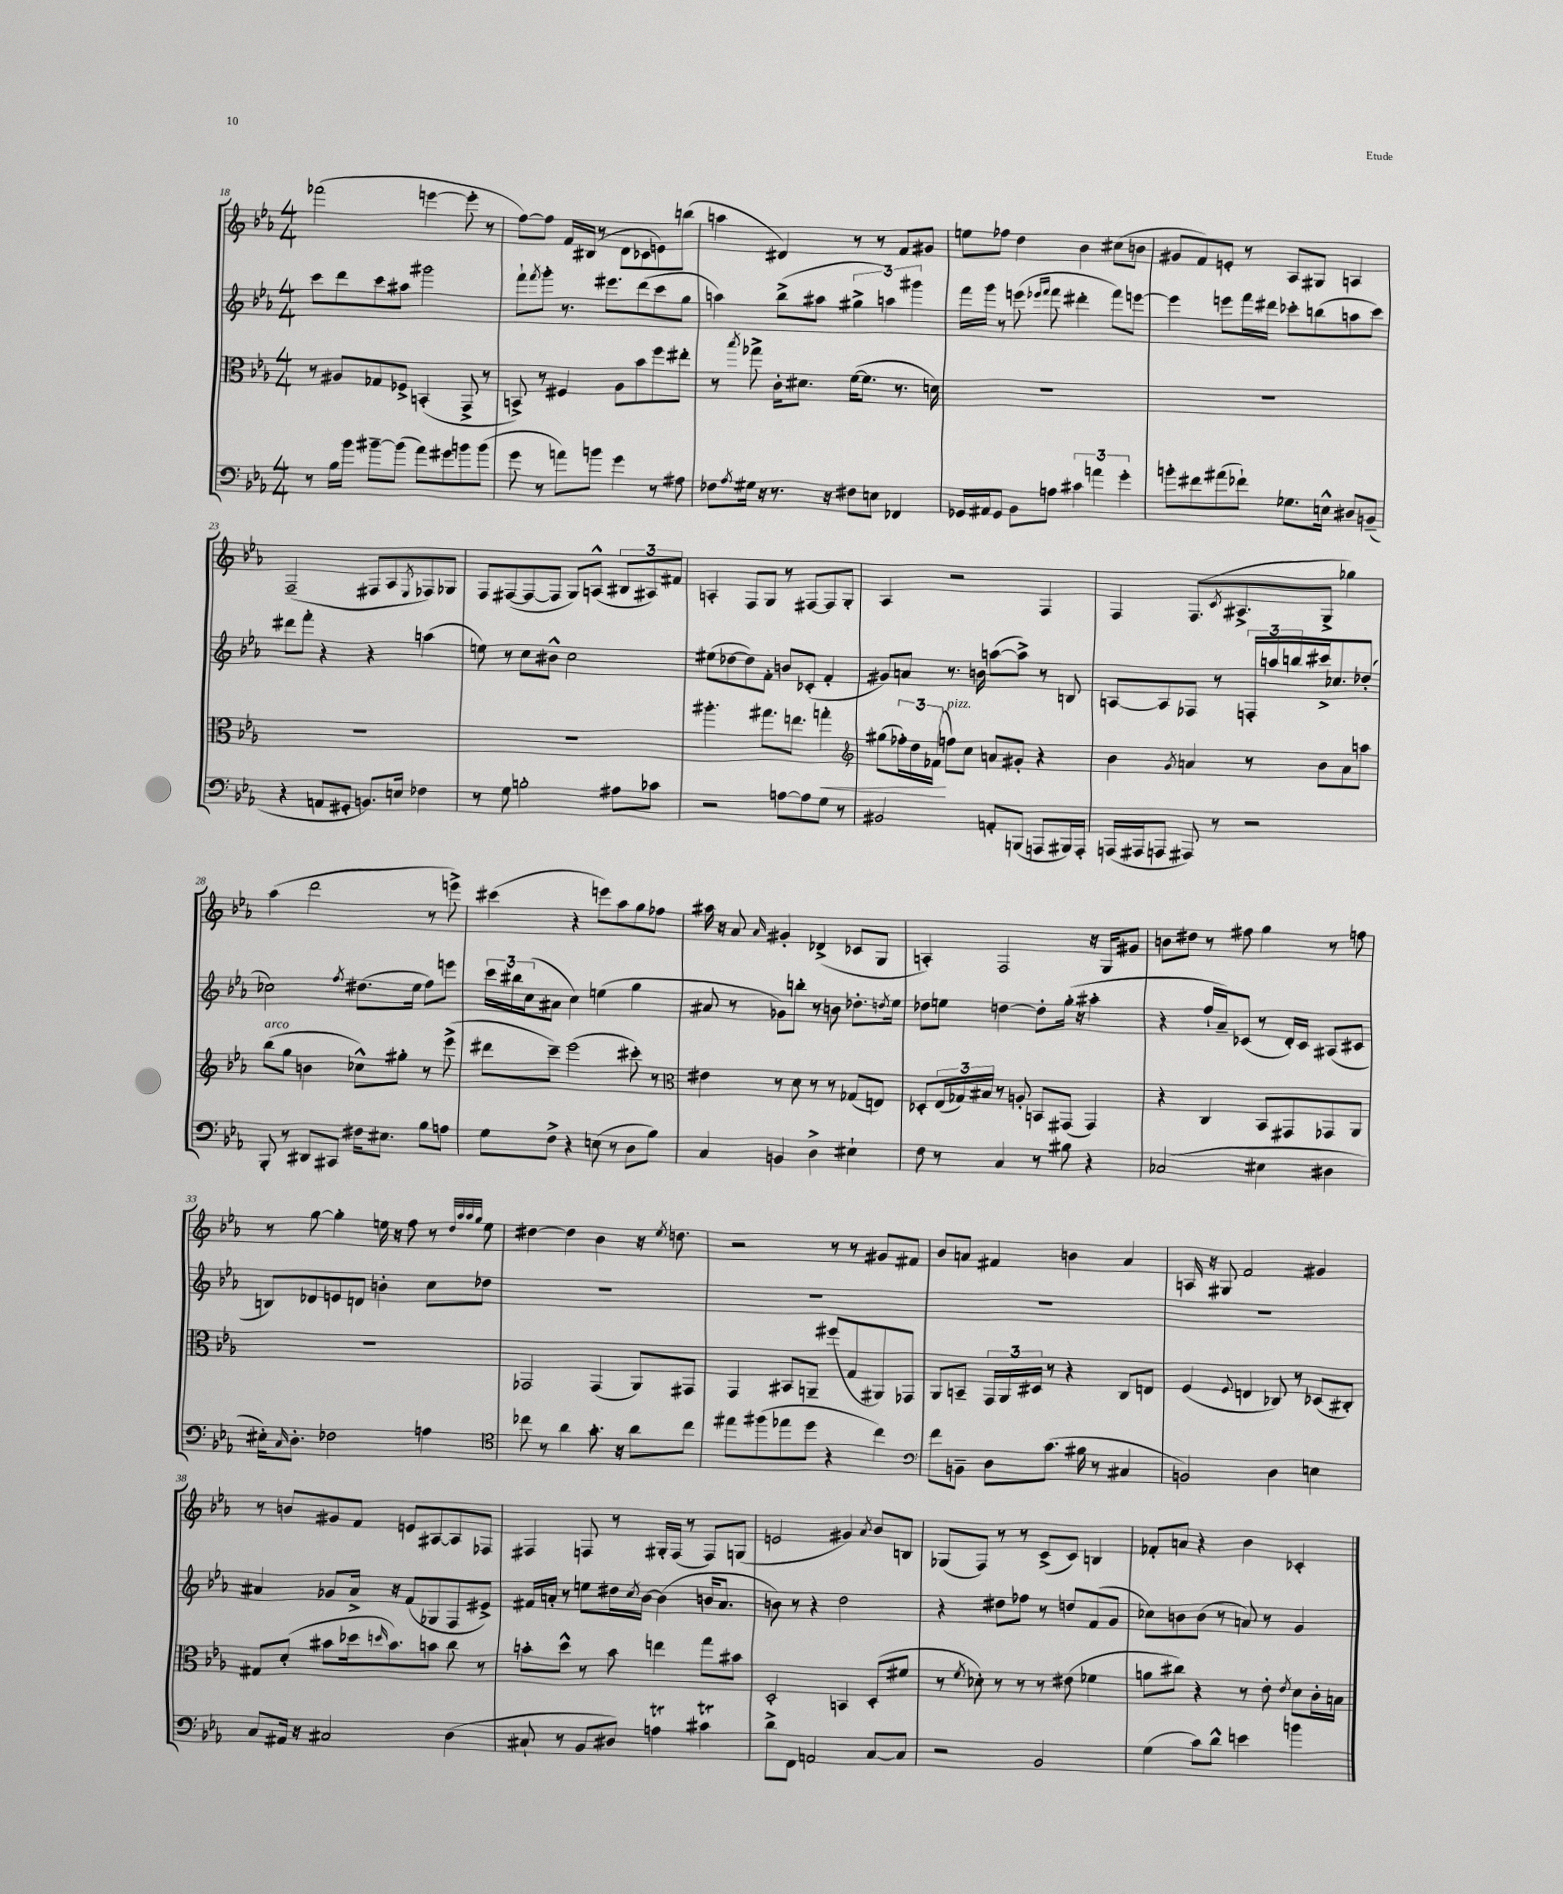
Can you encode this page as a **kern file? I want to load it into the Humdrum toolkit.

**kern	**kern	**dynam	**kern	**kern
*part4	*part3	*part3	*part2	*part1
*staff4	*staff3	*staff3	*staff2	*staff1
*clefF4	*clefC3	*	*clefG2	*clefG2
*k[b-e-a-]	*k[b-e-a-]	*	*k[b-e-a-]	*k[b-e-a-]
*M4/4	*M4/4	*	*M4/4	*M4/4
=18	=18	=18	=18	=18
8r	8r	.	8ccc\L	(2fff-X\
16B-\LL	8A#X/L	.	8ddd\	.
16b-\JJ	.	.	.	.
[8b#X~\L	8G-X/	.	8ccc\	.
(8b#\J]	8F-X^/J	.	8aa#X\J	.
8a-\L)	(4BBn'/	.	2ggg#X\	[4eeen\
8g#X\	.	.	.	.
8bn\	8GG^/	.	.	8eee'\]
(8b\J	8r	.	.	8r
=19	=19	=19	=19	=19
8g\	8BBn^/)	.	8fff`\L	[8ff\L)
.	.	.	8qfff/	.
8r	8r	.	8ggg'\J	8ff\J]
8an\L)	4F#X/	.	8.r	16f/LL
.	.	.	.	(16B#X/JJ
8bn\J	.	.	.	8r
.	.	.	8.eee#X\L	.
4g\	8A-\L	.	.	8d\L
.	8b-\	.	(8ddd\	8c-X\
8r	8ff\	.	8ccc\	8en\)
8A#X\	8ee#X'\J	.	8gg\J	(8bbn\J
=20	=20	=20	=20	=20
8F-X\L	8r	.	4aan\)	4aan\
8qA-/	8qbb-/	.	.	.
16G#X\Jk	8gg-X^\	.	.	.
16r	.	.	.	.
8.r	16c'\KL	.	(8bb-^\L	4d#X/)
.	8.d#X\J	.	.	.
.	.	.	8aa#X\J	.
16r	.	.	.	.
8F#X\L	([16f\KL	.	6gg#X^\	8r
.	8.f\J]	.	.	.
8En\J	.	.	.	8r
.	.	.	6aan\)	.
4FF-X/	8.r	.	.	8f/L
.	.	.	6ggg#X\	.
.	.	.	.	8g#X/J
.	16dn\)	.	.	.
=21	=21	=21	=21	=21
16GG-X/LL	1r	.	16fff\LL	8een\L
16AA#X/J	.	.	16ggg\JJ	.
8GG-/J	.	.	8r	8ff-X\J
8BB-\L	.	.	(8eeen\	4dd\
.	.	.	16qqeee-X/LL	.
.	.	.	16qqfff/JJ	.
8An\J	.	.	8fff\	.
6c#X\	.	.	4ddd#X'\	4b-\
6an\	.	.	.	.
.	.	.	8fff\L)	(8cc#X\L
6g'\	.	.	.	.
.	.	.	[8eeen\J	8bn\J
=22	=22	=22	=22	=22
8bn'\L	1r	.	4eee\]	8g#X/L
8f#X\	.	.	.	8f/)
(8a#X\	.	.	8eeen\L	8en'/J
8f-X`\J)	.	.	16fff\L	8r
.	.	.	16ddd#X\JJ	.
8.G-X\L	.	.	8ccc-X'\L	8A-/L
.	.	.	(8bbn\	8G#X/J
16En^^\Jk	.	.	.	.
8D#X/L	.	.	8aan\	4An/
(8BBn~/J	.	.	8ccc-\J)	.
!!LO:LB:g=z
=23	=23	=23	=23	=23
4r	1r	.	8ddd#X\L	(2F~/
.	.	.	8fff'\J	.
8AAn/L	.	.	4r	.
8GG#X'/J	.	.	.	.
8.BBn/L)	.	.	4r	8F#X/L
.	.	.	.	8A-/
16En/Jk	.	.	.	.
.	.	.	.	8qE-/
4F-X\	.	.	(4aan\	8F-X/)
.	.	.	.	8G-X/J
=24	=24	=24	=24	=24
8r	1r	.	8een\)	8F/L
8G\	.	.	8r	([8F#X/
2Bn'\	.	.	8cc\L	8F#/_
.	.	.	8b#X^^\J	8F#/J]
.	.	.	2cc\	8G/L)
.	.	.	.	(8An^^/J
8A#X\L	.	.	.	12B#X/L
.	.	.	.	12A#X/)
8c-X\J	.	.	.	.
.	.	.	.	12f#X/J
=25	=25	=25	=25	=25
2r	4.aa#X'\	.	(8ee#X\L	4An'/
.	.	.	[8dd-X\	.
.	.	.	8dd-\])	8F/L
.	8.gg#X\L	.	8f'\J	8G/J
[8An\L	.	.	8bn/L	8r
.	8.een\J	.	.	.
8A\]	.	.	(8c-X'/J	[8F#X/L
!	!	!LO:HP:b	!	!
8G\J	4ggn'\	<	4f'/	8F#/]
8r	.	.	.	8G'/J
=26	=26	=26	=26	=26
*	*clefG2	*	*	*
2BB#X/	(8gg#X\L	.	8g#X/L)	4A-/
.	24ff-X'\L)	.	8an/J	.
.	24dd\	.	.	.
.	(24f-X\JJ	.	.	.
!	!LO:TX:a:i:t=pizz.	!	!	!
.	8ffn\L)	[	8.r	2r
.	8cc\J	.	.	.
.	.	.	16bn\	.
8AAn'/L	8an/L	.	([8aan\L	.
(8BBBn/J	8g#X'/J	.	8aa^\J])	.
8AAAn/L	4r	.	8r	4F/
16BBB#X/L)	.	.	8Bn/	.
16AAA'/JJ	.	.	.	.
=27	=27	=27	=27	=27
(16AAAn/LL	4b-\	.	[8An/L	4F/
16AAA#X/J	.	.	.	.
8AAAn/J	.	.	8A/]	.
.	8qg/	.	.	.
8AAA#X/)	4an/	.	8F-X/J	(8.F/L
8r	.	.	8r	.
.	.	.	.	8qc/
.	.	.	.	8.A#X^/
2r	8r	.	24Fn'/LL	.
.	.	.	24aan/	.
.	.	.	24bbn/	.
.	8b-\L	.	16ccc#X^/J	8G^/J
.	.	.	8.cc-X/	.
.	8a\	.	.	4gg-X\)
.	8aan\J	.	(8dd-X'/J	.
!!LO:LB:g=z
=28	=28	=28	=28	=28
!	!LO:TX:a:i:t=arco	!	!	!
8BBB-'/	(8bb-\L	.	2cc-X\)	(4aa-\
8r	8gg\J	.	.	.
8DD#X/L	4bn\	.	.	2ddd\
8CC#X/J	.	.	.	.
.	.	.	8qff/	.
16F#X\KL	8cc-X^^\L)	.	(8.dd#X\L	.
8.E#X\J	.	.	.	.
.	8gg#X'\J	.	.	.
.	.	.	16ee-\Jk	.
8B-\L	8r	.	8ff\L)	8r
8An\J	(8eee-^\	.	8eeen\J	8eeen^\)
=29	=29	=29	=29	=29
8G\L	8ddd#X\L	.	24ccc\LL	(4ccc#X\
.	.	.	24bb#X\	.
.	.	.	(24cc\J	.
8F^\J	8ccc~\J)	.	8a#X\J	.
4r	(2eee-\	.	4cc\)	4r
(8En\	.	.	(4een\	8eeen\L)
8r	.	.	.	8aa-\
8D\L	8ccc#X'\)	.	4gg\	8gg\
8B-\J)	8r	.	.	8ff-X\J
=30	=30	=30	=30	=30
*	*clefC3	*	*	*
4C/	4e#X\	.	8a#X/	16aa#X\
.	.	.	.	16r
.	.	.	8r	8a-/
.	.	.	.	16qqa-/
4BBn/	8r	.	8g-X\L)	4g#X'/
.	8d\	.	8bbn'\J	.
4D^\	8r	.	8r	(4d-X^/
.	8r	.	8bn\	.
4E#X`\	(8G-X/L	.	8.dd-X'\L	8c-X/L
.	8En/J)	.	.	8G/J
.	.	.	8qddn/	.
.	.	.	16ee-\Jk	.
=31	=31	=31	=31	=31
8F\	8D-X'/L	.	8dd-X\L	4An'/)
8r	(24E-/L	.	8een\J	.
.	24G-X/)	.	.	.
.	24B#X/JJ	.	.	.
4C/	8r	.	[4ddn\	2F/
.	8An'/	.	.	.
8r	8BBn/L	.	8dd'\L]	.
8B#X\	(8GG#X/J	.	(16gg'\Jk	.
.	.	.	16r	.
4r	4GG#/)	.	4aa#X'\	16r
.	.	.	.	16G/KL
.	.	.	.	8g#X/J
=32	=32	=32	=32	=32
(2C-X/	4r	.	4r	8bn\L
.	.	.	.	8dd#X\J
.	4C/	.	16ff`/LL	8r
.	.	.	16a-~/J)	.
.	.	.	(8c-X/J	8ff#X\
4E#X\	8BB-/L	.	8r	4gg\
.	8GG#X/	.	16d'/LL)	.
.	.	.	16c-/JJ	.
4D#X\	8GG-X/	.	(8A#X/L	8r
.	8AA-/J	.	8c#X/J	8ffn\
!!LO:LB:g=z
=33	=33	=33	=33	=33
16E#X'\KL)	1r	.	8Bn/L)	8r
16qqC/	.	.	.	.
8.D'\J	.	.	.	.
.	.	.	8d-X/	[8gg\
2F-X\	.	.	8en/	4gg'\]
.	.	.	8dn/J	.
.	.	.	4bn'\	16een\
.	.	.	.	16r
.	.	.	.	8ff\
4An\	.	.	8cc\L	8r
.	.	.	.	32qqdd/LLL
.	.	.	.	32qqaa-/
.	.	.	.	32qqaa-/
.	.	.	.	32qqgg/JJJ
.	.	.	8dd-X\J	8ee\
=34	=34	=34	=34	=34
*clefC4	*	*	*	*
8cc-X\	2GG-X/	.	1r	[4dd#X\
8r	.	.	.	.
4a-\	.	.	.	4dd#\]
8.g'\	(4GG-/	.	.	4b-\
16r	.	.	.	.
8a-\L	8AA-/L)	.	.	16r
.	.	.	.	8qee-/
.	.	.	.	8.ddn\
8cc-\J	8GG#X/J	.	.	.
=35	=35	=35	=35	=35
8ee#X\L	4GG/	.	1r	2r
(8ff#X\	.	.	.	.
8ee-X\	8BB#X/L	.	.	.
8dd\J	8AAn~/J	.	.	.
4r	(8ff#X/L	.	.	8r
.	8G/	.	.	8r
4cc\)	8AA#X/)	.	.	8g#X/L
.	8GG-X/J	.	.	8f#X/J
=36	=36	=36	=36	=36
*clefF4	*	*	*	*
8f\L	8AA-/L	.	1r	8b-/L
8BBn~\J	8BBn~/J	.	.	8an/J
8D\L	24GG/LL	.	.	4f#X/
.	24AA-/	.	.	.
.	24D#X/JJ	.	.	.
(8.c\J	8r	.	.	.
.	4r	.	.	4bn\
16B#X\	.	.	.	.
8r	.	.	.	.
4C#X/	8C/L	.	.	4a/
.	8En/J	.	.	.
=37	=37	=37	=37	=37
2BBn/)	(4F/	.	1r	16An/
.	.	.	.	16r
.	.	.	.	8G#X/
.	8qqF/	.	.	.
.	4En/	.	.	2f/
4D\	8C-X/)	.	.	.
.	8r	.	.	.
4En\	(8D-X/L	.	.	4g#X/
.	8C#X'/J)	.	.	.
!!LO:LB:g=z
=38	=38	=38	=38	=38
8C/L	8G#X/L	.	4a#X/	8r
16AA#X/Jk	(8d'/J	.	.	8bn/L
16r	.	.	.	.
2C#X/	8b#X\L	.	8g-X/L	8g#X/
.	16dd-X\k	.	16a#^/Jk	8f/J
.	16qqddn/	.	.	.
.	8.b#\)	.	16r	.
.	.	.	(8f/L	8en/L
.	8bn\J	.	8G-X/	[8A#X/
(4D\	8cc\	.	8F/	8A#/]
.	8r	.	8e#X^/J)	8F-X/J
=39	=39	=39	=39	=39
8C#X`/	8bn'\L	.	16f#X/LL	4F#X/
.	.	.	16an'/JJ	.
8r	8dd^^\J	.	8r	.
8BB-/L	8r	.	8een\L	8Fn/
8D#X/J)	8b\	.	16dd#X\L	8r
.	.	.	8qcc/	.
.	.	.	[16b-\JJ	.
4Ant\	4een\	.	(4b-\]	16G#X'/LL
.	.	.	.	(16F/JJ
.	.	.	.	8r
4c#Xt\	8gg\L	.	16bn/KL	8F/L)
.	.	.	8.a/J	.
.	8b#X\J	.	.	(8Gn/J
=40	=40	=40	=40	=40
8d^\L	2D'/	.	8bn\)	2en/
8FF\J	.	.	8r	.
2AAn/	.	.	4r	.
.	4BBn/	.	2dd\	4g#X/)
.	.	.	.	8qa-/
[8C/L	(8D'/L	.	.	8b-/L
8C/J]	8f#X/J	.	.	8Bn/J
=41	=41	=41	=41	=41
2r	8r	.	4r	(8G-X/L
.	8qf/	.	.	.
.	8d-X'\)	.	.	8F/J)
.	8r	.	8dd#X\L	8r
.	8r	.	8ff-X\J	8r
2BB-/	8r	.	8r	(8c^/L
.	(8e#X\	.	8ddn/L	8c/J)
.	4f-X\	.	(8f/	4Bn/
.	.	.	8g/J	.
=42	=42	=42	=42	=42
(4G\	8an\L	.	8cc-X\L)	8f-X'/L
.	8cc#X\J)	.	8bn\	8an/J
8c\L)	4r	.	(8b\J	4r
8d^^\J	.	.	8r	.
4en\	8r	.	8an/)	4b-\
.	8e-'\	.	8r	.
.	8qe-/	.	.	.
4bn\	8d\L	.	4g/	4c-X'/
.	16c'\L	.	.	.
.	16Bn\JJ	.	.	.
==	==	==	==	==
*-	*-	*-	*-	*-
